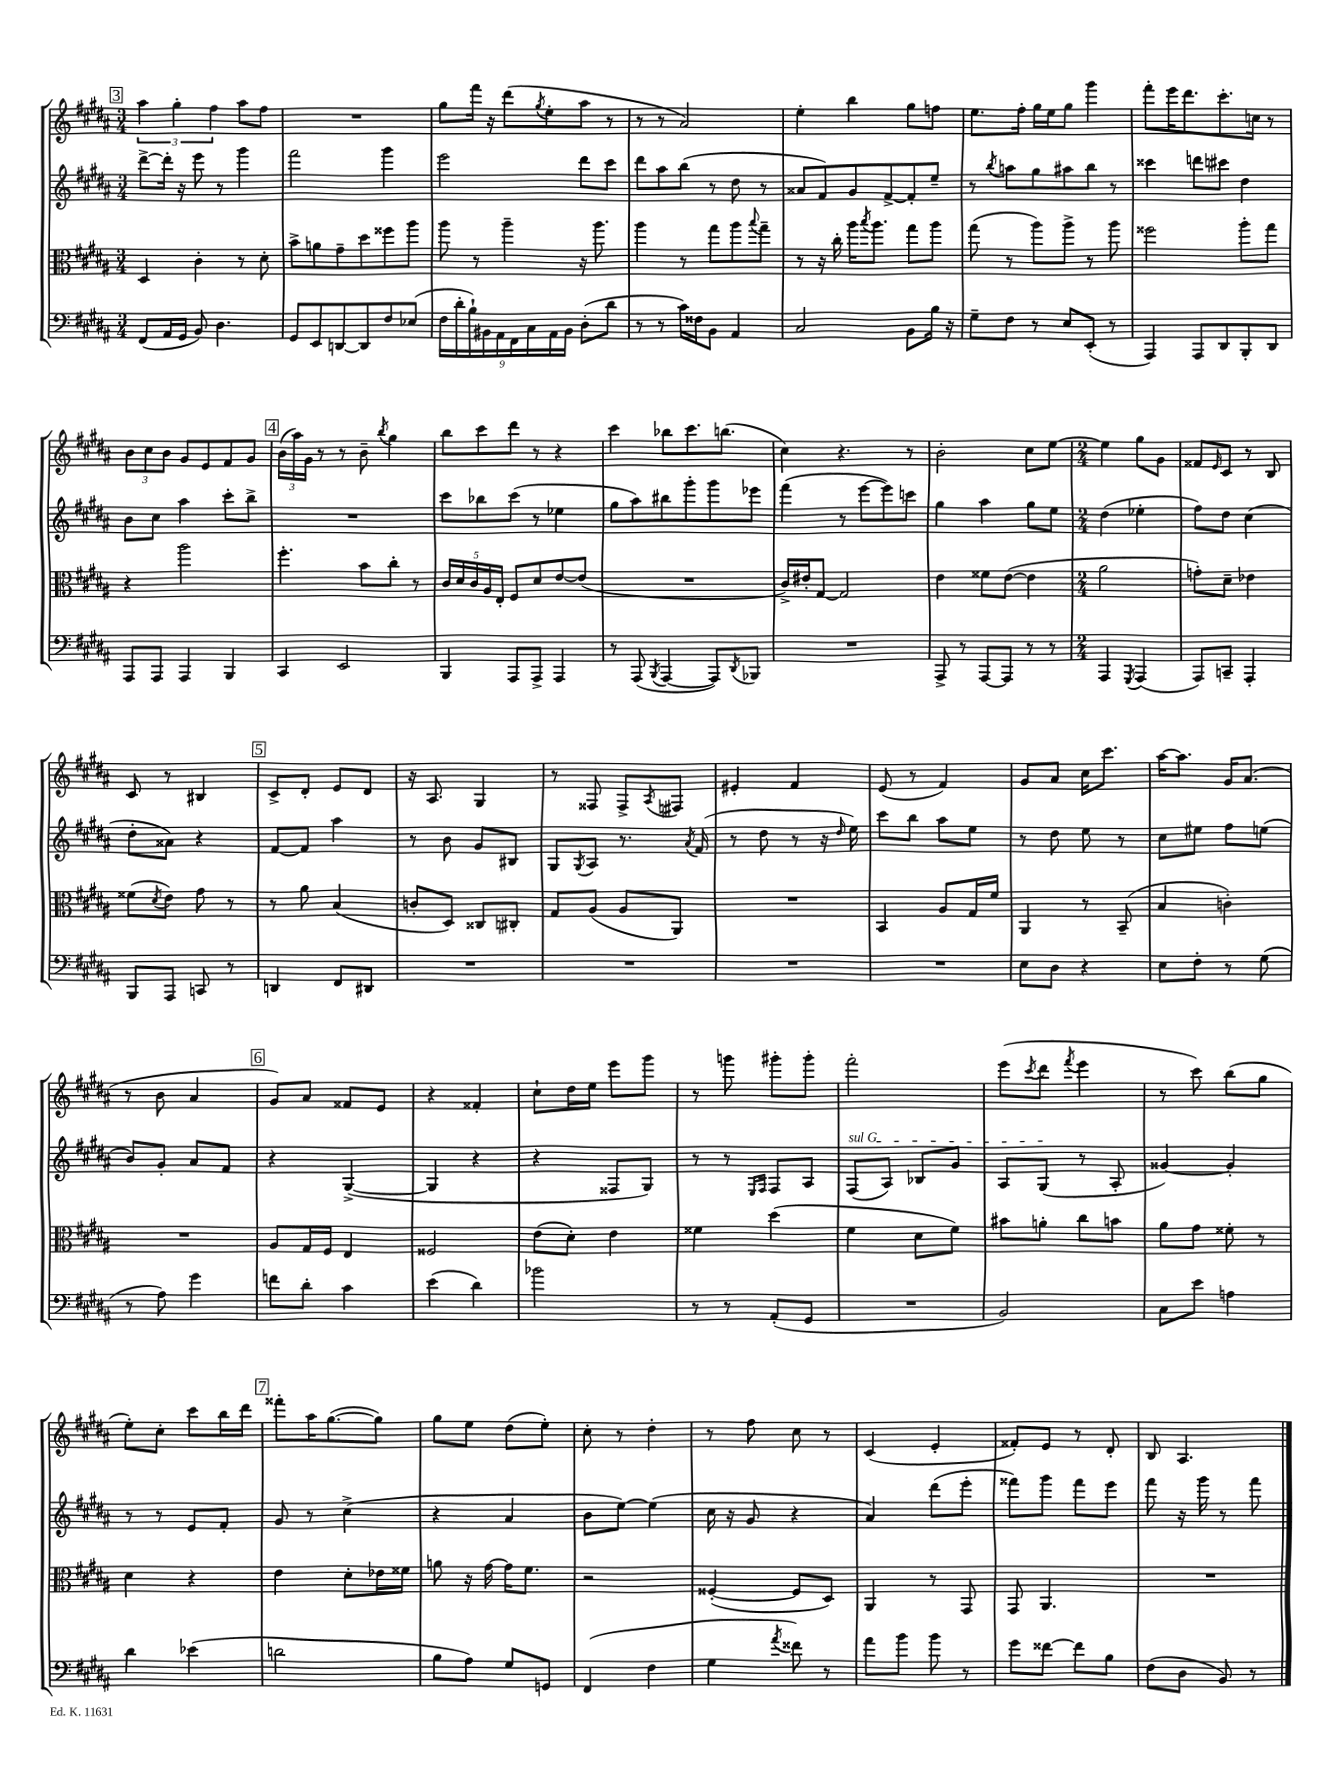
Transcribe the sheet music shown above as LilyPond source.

<<
\new StaffGroup <<
\new Staff = "s0" {
    \clef treble \key b \major \numericTimeSignature \time 3/4
    \mark \markup { \box "3" } \tuplet 3/2 { ais''4 gis''4-. fis''4 } ais''8 fis''8 |
    R2. |
    gis''8 fis'''16 r16 dis'''8( \acciaccatura { gis''8 } e''8-. ais''8 r8 |
    r8 r8 ais'2) |
    e''4-. b''4 gis''8 f''8 |
    e''8. fis''16-. gis''16 e''16 gis''8 gis'''4 |
    fis'''8-. e'''16 dis'''8. cis'''8.-. c''16 r8 |
    \tuplet 3/2 { b'8 cis''8 b'8 } gis'8 e'8 fis'8 gis'8 |
    \mark \markup { \box "4" } \tuplet 3/2 { b'16( ais''16) gis'16 } r8 r8 b'8-- \acciaccatura { b''8 } gis''4 |
    b''8 cis'''8 dis'''8 r8 r4 |
    cis'''4 bes''8 cis'''8. b''8.( |
    cis''4) r4. r8 |
    b'2-. cis''8 e''8~ |
    \numericTimeSignature \time 2/4 e''4 gis''8 gis'8 |
    fisis'8 \grace { e'16 } cis'8 r8 b8 |
    cis'8 r8 bis4 |
    \mark \markup { \box "5" } cis'8-> dis'8-. e'8 dis'8 |
    r16 ais8. gis4 |
    r8 fisis8 fisis8-> \acciaccatura { ais8 } fis8 |
    eis'4-. fis'4 |
    e'8( r8 fis'4) |
    gis'8 ais'8 cis''16 cis'''8. |
    ais''16~ ais''8. gis'16 ais'8.( |
    r8 b'8 ais'4 |
    \mark \markup { \box "6" } gis'8) ais'8 fisis'8 e'8 |
    r4 fisis'4-. |
    cis''8-! dis''16 e''16 e'''8 gis'''8 |
    r8 g'''8 gis'''8-. gis'''8-. |
    fis'''2-. |
    e'''8( \acciaccatura { cis'''8 } dis'''8 \acciaccatura { fis'''8 } e'''4 |
    r8 cis'''8) b''8( gis''8 |
    e''8-.) cis''8-. cis'''8 b''16 dis'''16 |
    \mark \markup { \box "7" } fisis'''8-. ais''16 gis''8.~( gis''8) |
    gis''8 e''8 dis''8( e''8-.) |
    cis''8-. r8 dis''4-. |
    r8 fis''8 cis''8 r8 |
    cis'4( e'4-. |
    fisis'8-.) e'8 r8 dis'8-. |
    b8 ais4. \bar "|." |
}
\new Staff = "s1" {
    \clef treble \key b \major \numericTimeSignature \time 3/4
    \mark \markup { \box "3" } dis'''8~-> dis'''16-. r16 e'''8 r8 gis'''4 |
    fis'''2 gis'''4 |
    e'''2 dis'''8 cis'''8 |
    dis'''8 ais''8 b''8( r8 dis''8 r8 |
    aisis'8 fis'8) gis'8 fis'8~-> fis'8-. e''8-- |
    r8 \acciaccatura { b''8 } a''8 gis''8 ais''8 b''8 r8 |
    cisis'''4 d'''8 cis'''8 dis''4 |
    b'8 cis''8 ais''4 cis'''8-. b''8-> |
    \mark \markup { \box "4" } R2. |
    cis'''8 bes''8 cis'''8( r8 ees''4 |
    gis''8 ais''8) bis''8 gis'''8-. gis'''8 ees'''8 |
    fis'''4( r8 e'''8~ e'''8) c'''8 |
    gis''4 ais''4 gis''8 e''8 |
    \numericTimeSignature \time 2/4 dis''4( ees''4-. |
    fis''8) dis''8 cis''4( |
    dis''8-. aisis'8) r4 |
    \mark \markup { \box "5" } fis'8~ fis'8 ais''4 |
    r8 b'8 gis'8 bis8 |
    gis8 \acciaccatura { gis8 } ais8 r8. \acciaccatura { ais'8 } fis'16( |
    r8 dis''8 r8 r16 \grace { dis''16 } e''16) |
    cis'''8 b''8 ais''8 e''8 |
    r8 dis''8 e''8 r8 |
    cis''8 eis''8 fis''8 e''8( |
    b'8) gis'8-. ais'8 fis'8 |
    \mark \markup { \box "6" } r4 gis4~->( |
    gis4 r4 |
    r4 fisis8 gis8) |
    r8 r8 \grace { e16 fis16 } fis8 ais8 |
    \once \override TextSpanner.bound-details.left.text = \markup { \italic "sul G" } fis8\startTextSpan( ais8) bes8 gis'8 |
    ais8 gis8\stopTextSpan( r8 ais8-. |
    gisis'4~) gisis'4-. |
    r8 r8 e'8 fis'8-. |
    \mark \markup { \box "7" } gis'8 r8 cis''4->( |
    r4 ais'4 |
    b'8 e''8~) e''4( |
    cis''16 r16 gis'8 r4 |
    ais'4) dis'''8( e'''8-. |
    fisis'''8) gis'''8 fisis'''8 e'''8 |
    fis'''8 r16 gis'''16 r8 fis'''8 \bar "|." |
}
\new Staff = "s2" {
    \clef alto \key b \major \numericTimeSignature \time 3/4
    \mark \markup { \box "3" } dis4 cis'4-. r8 dis'8-. |
    b'8-> a'8 gis'8-- dis''8 fisis''8 ais''8 |
    ais''8 r8 ais''4-- r16 ais''8. |
    ais''4 r8 gis''8 ais''8 \appoggiatura { b''8 } gis''8-- |
    r8 r16 cis''16-. ais''16 \acciaccatura { b''8 } ais''8. gis''8 ais''8 |
    gis''8( r8 ais''8) ais''8-> r8 ais''8 |
    fisis''2 ais''8-. gis''8 |
    r4 ais''2 |
    \mark \markup { \box "4" } fis''4.-. b'8 cis''8-. r8 |
    \tuplet 5/4 { cis'16 dis'16 cis'16 ais16 e16-. } fis8 dis'8 e'8~ e'8( |
    R2. |
    cis'16->) eis'16-. gis8~ gis2 |
    e'4 fisis'8 e'8~( e'4 |
    \numericTimeSignature \time 2/4 ais'2 |
    g'8-.) dis'8-- ees'4 |
    fisis'8( \acciaccatura { dis'8 } e'8) gis'8 r8 |
    \mark \markup { \box "5" } r8 ais'8 b4( |
    c'8-. dis8) cisis8 cis8-. |
    gis8 ais8( ais8 ais,8) |
    R2 |
    b,4 ais8 gis16 fis'16 |
    ais,4 r8 b,8--( |
    b4 c'4-.) |
    R2 |
    \mark \markup { \box "6" } ais8 gis16 fis16 e4 |
    fisis2 |
    e'8( dis'8-.) e'4 |
    fisis'4 dis''4( |
    fis'4 dis'8 fis'8) |
    bis'8 a'8-. cis''8 b'8 |
    ais'8 gis'8 fisis'8-. r8 |
    dis'4 r4 |
    \mark \markup { \box "7" } e'4 dis'8-. ees'16 fisis'16 |
    a'8 r16 gis'16~ gis'16 fis'8. |
    r2 |
    fisis4~-.( fisis8 dis8) |
    ais,4 r8 gis,8 |
    gis,8 ais,4. |
    R2 \bar "|." |
}
\new Staff = "s3" {
    \clef bass \key b \major \numericTimeSignature \time 3/4
    \mark \markup { \box "3" } fis,8( ais,16 gis,16 b,8) dis4. |
    gis,8 e,8 d,8~ d,8 fis8 ees8( |
    \tuplet 9/8 { fis16 dis'16-. b16-!) bis,16 ais,16 fis,16 cis16 ais,16 bis,16 } dis8-.( dis'8 |
    r8 r8 cis'16) fisis16 b,8 ais,4 |
    cis2 b,8 b16 r16 |
    gis8-- fis8 r8 e8 e,8-.( r8 |
    ais,,4) ais,,8 dis,8 b,,8-. dis,8 |
    ais,,8 ais,,8 ais,,4 b,,4 |
    \mark \markup { \box "4" } cis,4 e,2 |
    b,,4 ais,,8 ais,,8-> ais,,4 |
    r8 ais,,8( \acciaccatura { b,,8 } ais,,4~ ais,,8) \acciaccatura { dis,8 } bes,,8 |
    R2. |
    ais,,8-> r8 ais,,8~ ais,,8 r8 r8 |
    \numericTimeSignature \time 2/4 ais,,4 \acciaccatura { gis,,8 } ais,,4( |
    ais,,8) c,8-- ais,,4-. |
    b,,8 ais,,8 c,8 r8 |
    \mark \markup { \box "5" } d,4 fis,8 dis,8 |
    R2 |
    R2 |
    R2 |
    R2 |
    e8 dis8 r4 |
    e8 fis8-. r8 gis8( |
    r8 ais8) gis'4 |
    \mark \markup { \box "6" } f'8 dis'8-. cis'4 |
    e'4( dis'4) |
    bes'2 |
    r8 r8 ais,8-.( gis,8 |
    R2 |
    b,2) |
    cis8 e'8 a4 |
    dis'4 ees'4( |
    \mark \markup { \box "7" } d'2 |
    b8 ais8) gis8 g,8 |
    fis,4( fis4 |
    gis4 \acciaccatura { ais'8 } fisis'8) r8 |
    ais'8 b'8 b'8 r8 |
    gis'8 fisis'8~ fisis'8 b8 |
    fis8( dis8 b,8) r8 \bar "|." |
}
>>
>>
\layout { \context { \Score \remove "Bar_number_engraver" } }
